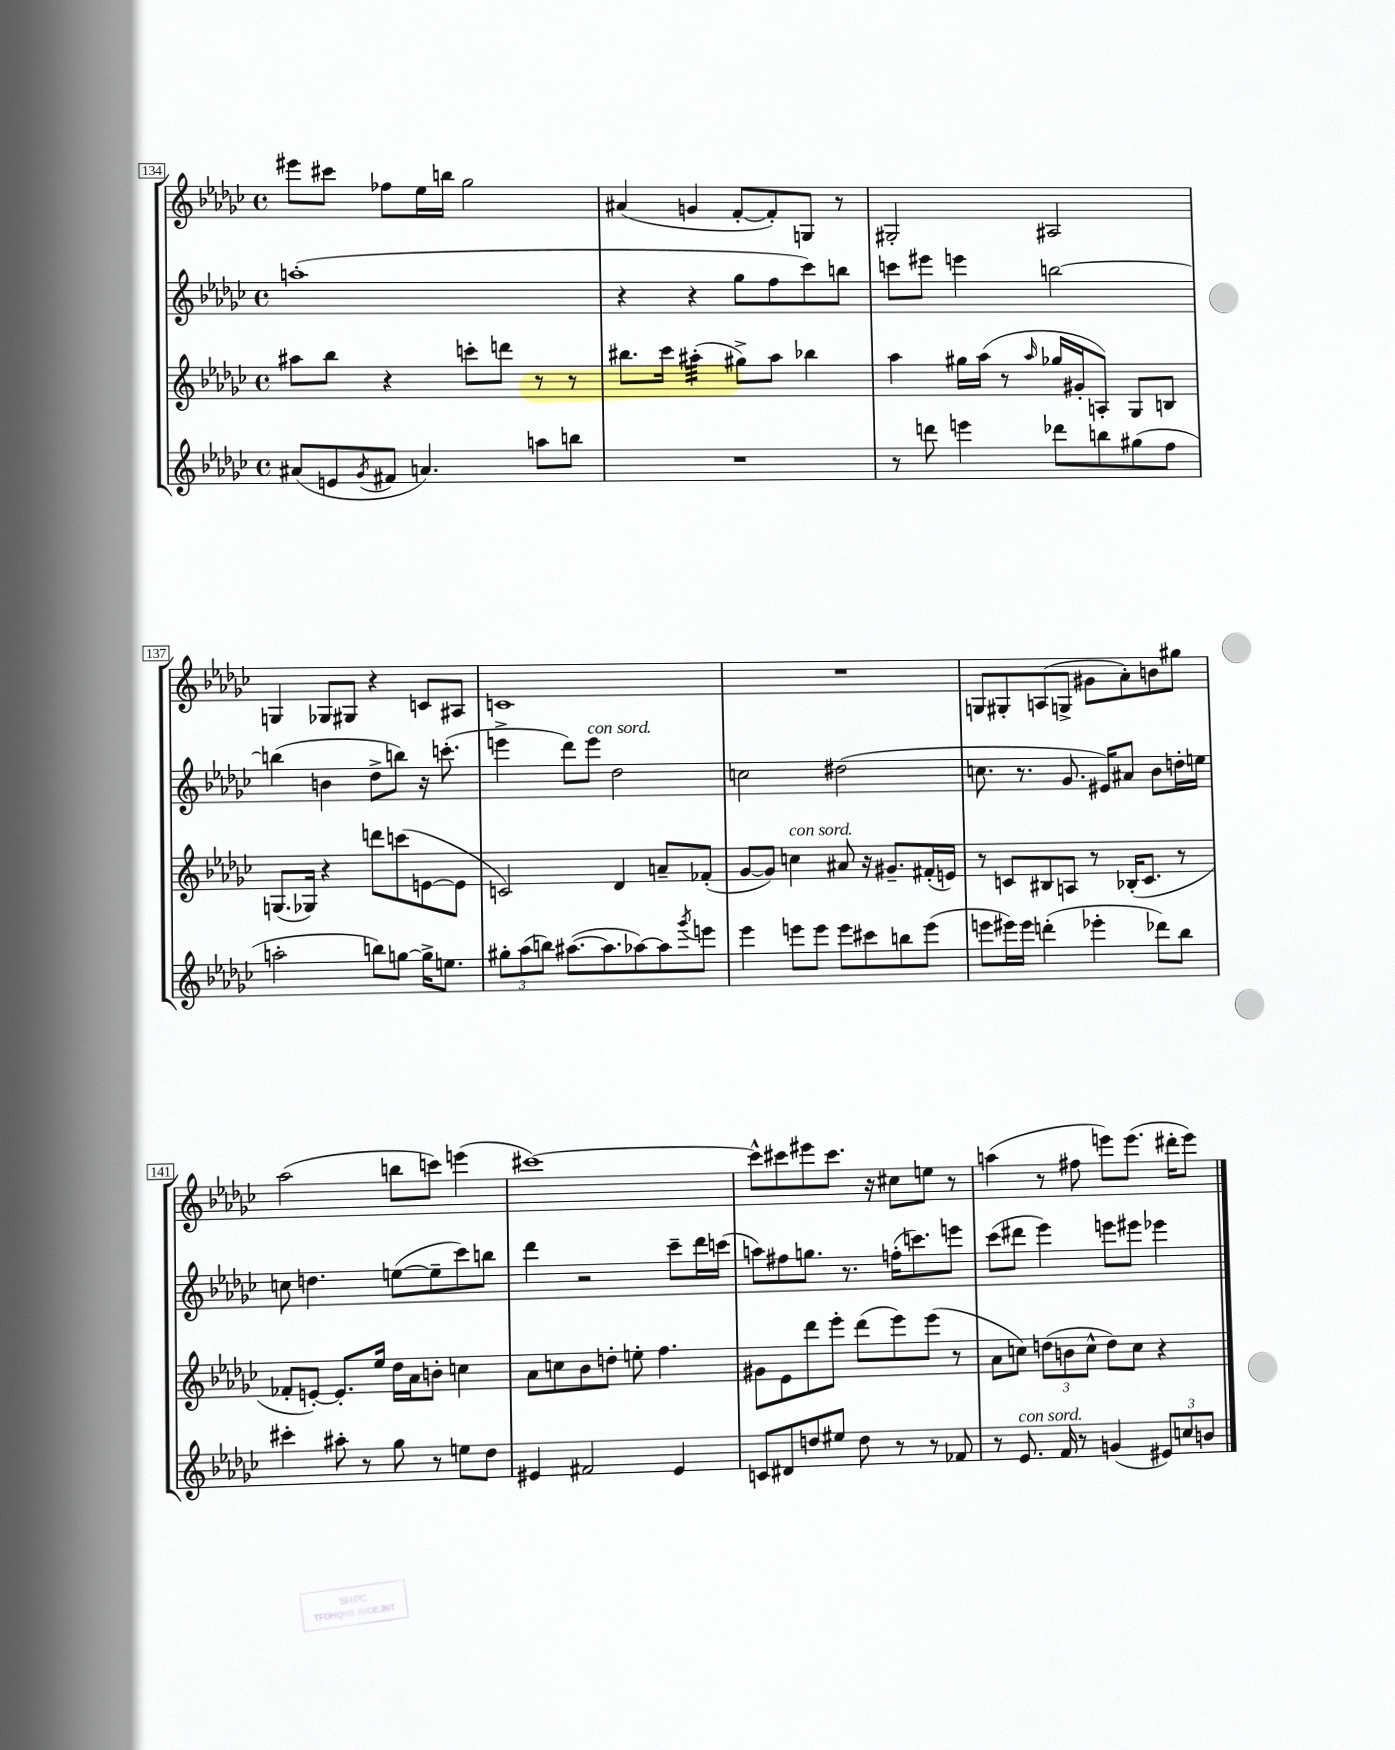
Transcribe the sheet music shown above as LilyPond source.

<<
\new StaffGroup <<
\new Staff = "s0" {
    \clef treble \key ges \major \defaultTimeSignature \time 4/4
    eis'''8 cis'''8 fes''8 ees''16 b''16 ges''2 |
    ais'4( g'4 f'8~-. f'8-.) g8 r8 |
    gis2-. ais2 |
    g4 ges8 gis8 r4 c'8 ais8 |
    c'1 |
    R1 |
    g8 gis8-. a8( g8-> gis'8 aes'8-.) b'8 gis''8 |
    aes''2( b''8 c'''8) e'''4( |
    cis'''1~) |
    cis'''8-^ cis'''8 eis'''8 cis'''8. r16 cis''8 e''8 r8 |
    a''4( r8 fis''8 e'''8) e'''8.( dis'''16-. e'''8) \bar "|." |
}
\new Staff = "s1" {
    \clef treble \key ges \major \defaultTimeSignature \time 4/4
    a''1-.( |
    r4 r4 ges''8 f''8 ces'''8) b''8 |
    c'''8 eis'''8 e'''4 b''2~ |
    b''4( b'4 des''8-> b''8) r16 c'''8.-.( |
    e'''4-> des'''8) e'''8^\markup { \italic "con sord." } des''2 |
    c''2 dis''2( |
    c''8. r8. ges'8. eis'16) ais'8 bes'8 d''16-. e''16 |
    c''8 d''4. e''8~( e''8-- ces'''8) b''8 |
    des'''4 r2 ces'''8-- des'''16 c'''16( |
    a''8) fis''8 g''8. r8. f''16-.( c'''8.) e'''8 |
    ces'''8( dis'''8 ees'''4) e'''8 eis'''8 ees'''4 \bar "|." |
}
\new Staff = "s2" {
    \clef treble \key ges \major \defaultTimeSignature \time 4/4
    ais''8 bes''8 r4 c'''8-. d'''8 r8 r8 |
    bis''8. ces'''16 ais''4:32-.( gis''8->) ais''8 bes''4 |
    aes''4 gis''16 aes''16( r8 \grace { aes''16 } ges''16 gis'16-. a8-.) ges8 b8 |
    g8.( ges16) r4 d'''8 c'''8( e'8~ e'8 |
    c'2) des'4 a'8-- fes'8-.( |
    ges'8~ ges'8) c''4^\markup { \italic "con sord." } ais'8 r16 gis'8.-- fis'16-.( e'16) |
    r8 c'8 bis8 a8 r8 bes16-.( c'8. r8 |
    fes'8-. e'8~-.) e'8.-. ees''16 des''16 aes'16 b'8-. c''4 |
    aes'8 c''8 bes'8 d''8-. e''8-. f''4. |
    gis'8 ees'8 des'''8 ees'''8-. des'''8( ees'''8) ees'''8( r8 |
    aes'8 c''8) \tuplet 3/2 { d''8( b'8 c''8-^ } d''8) c''8 r4 \bar "|." |
}
\new Staff = "s3" {
    \clef treble \key ges \major \defaultTimeSignature \time 4/4
    ais'8( e'8 \acciaccatura { ges'8 } fis'8 a'4.) a''8 b''8 |
    R1 |
    r8 d'''8 e'''4 des'''8 b''8 gis''8( f''8 |
    a''2-. b''8) g''8~ g''16-> e''8. |
    \tuplet 3/2 { gis''8-. aes''8( b''8) } ais''8.~( ais''8. aes''8~) aes''8 \acciaccatura { ges'''8 } e'''8 |
    ees'''4 e'''8 e'''8 e'''8 cis'''8 b''8 e'''8( |
    e'''8 eis'''16) eis'''16 d'''4-.( ees'''4-. des'''8) bes''8 |
    cis'''4-. ais''8-. r8 ges''8 r8 e''8 des''8 |
    eis'4 fis'2 eis'4 |
    c'8 dis'8 d''8 eis''8 d''8 r8 r8 fes'8 |
    r8 ees'8.^\markup { \italic "con sord." } f'16 r8 g'4( \tuplet 3/2 { eis'8) c''8 b'8 } \bar "|." |
}
>>
>>
\layout { \context { \Score currentBarNumber = #134 \override BarNumber.stencil = #(make-stencil-boxer 0.1 0.3 ly:text-interface::print) } }
